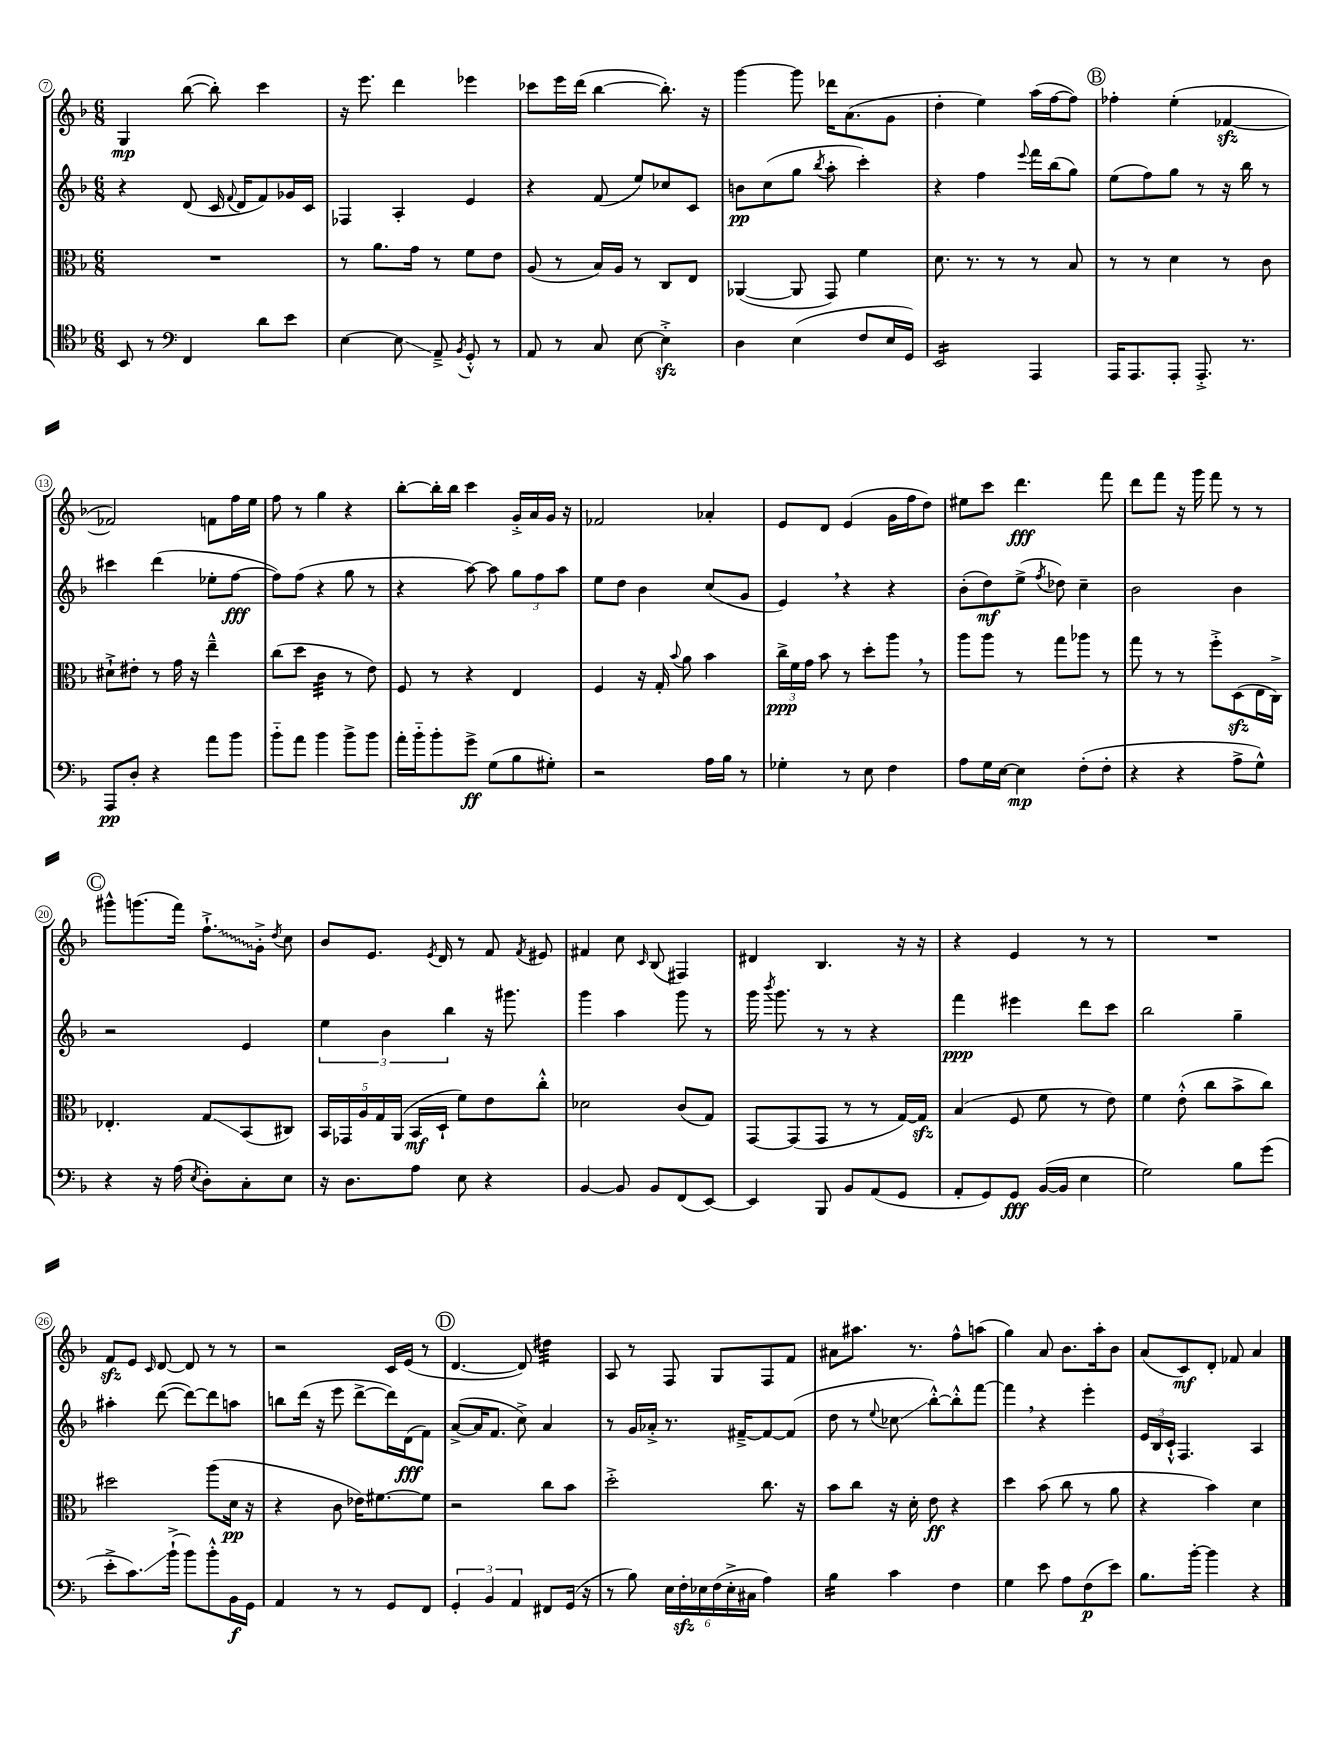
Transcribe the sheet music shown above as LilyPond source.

<<
\new StaffGroup <<
\new Staff = "s0" {
    \clef treble \key f \major \numericTimeSignature \time 6/8
    \autoBeamOff g4\mp bes''8~( bes''8-.) c'''4 |
    r16 e'''8. d'''4 ees'''4 |
    ces'''8[ e'''16 d'''16]( bes''4~ bes''8.-.) r16 |
    g'''4~ g'''8 des'''16[ a'8.( g'8] |
    d''4-. e''4) a''16[( f''16~ f''8]) |
    \mark \markup { \circle "B" } fes''4-. e''4-.( fes'4~\sfz |
    fes'2) f'8[ f''16 e''16] |
    f''8 r8 g''4 r4 |
    bes''8[~-. bes''16-. bes''16] c'''4 g'16[-.-> a'16 g'16] r16 |
    fes'2 aes'4-. |
    e'8[ d'8] e'4( g'16[ f''16 d''8]) |
    eis''8[ c'''8] d'''4.\fff f'''8 |
    d'''8[ f'''8] r16 g'''16 f'''8 r8 r8 |
    \mark \markup { \circle "C" } gis'''8[-^ g'''8.( f'''16]) \once \override Glissando.style = #'zigzag f''8.[-!->\glissando g'16]-.-> \acciaccatura { d''8 } c''8 |
    bes'8[ e'8.] \acciaccatura { e'8 } d'16 r8 f'8 \acciaccatura { f'8 } eis'8 |
    fis'4 c''8 \grace { c'16 } bes8( fis4) |
    dis'4 bes4. r16 r16 |
    r4 e'4 r8 r8 |
    R2. |
    f'8[\sfz e'8] \grace { c'16 } d'8~ d'8 r8 r8 |
    r2 c'16[ e'16]( r8 |
    \mark \markup { \circle "D" } d'4.~ d'8) dis''4:32 |
    a8 r8 f8 g8[ f8 f'8] |
    ais'8[ ais''8.] r8. f''8[-^ a''8]( |
    g''4) a'8 bes'8.[ a''16-. bes'8] |
    a'8[( c'8\mf) d'8]-. fes'8 a'4 \bar "|." |
}
\new Staff = "s1" {
    \clef treble \key f \major \numericTimeSignature \time 6/8
    \autoBeamOff r4 d'8( c'16 \appoggiatura { f'8 } d'16[ f'8) ges'16 c'16] |
    fes4 a4-. e'4 |
    r4 f'8( e''8[) ces''8 c'8] |
    b'8[\pp c''8( g''8] \acciaccatura { bes''8 } a''8-. c'''4-.) |
    r4 f''4 \appoggiatura { e'''8 } f'''16[ bes''16( g''8]) |
    \mark \markup { \circle "B" } e''8[( f''8) g''8] r8 r16 bes''16 r8 |
    cis'''4 d'''4( ees''8[-. f''8]~\fff |
    f''8[) f''8]( r4 g''8 r8 |
    r4 a''8~) a''8 \tuplet 3/2 { g''8[ f''8 a''8] } |
    e''8[ d''8] bes'4 c''8[( g'8] |
    e'4) \breathe r4 r4 |
    bes'8[-.( d''8\mf) e''8]->( \acciaccatura { f''8 } des''8) c''4-- |
    bes'2 bes'4 |
    \mark \markup { \circle "C" } r2 e'4 |
    \tuplet 3/2 { e''4 bes'4 bes''4 } r16 gis'''8. |
    g'''4 a''4 g'''8 r8 |
    g'''16 \acciaccatura { bes'''8 } g'''8. r8 r8 r4 |
    f'''4\ppp eis'''4 d'''8[ c'''8] |
    bes''2 g''4-- |
    ais''4-. d'''8~( d'''8[~) d'''8 a''8] |
    b''8[ d'''16]( r16 e'''8 d'''8[~-> d'''16) d'16\fff( f'8]) |
    \mark \markup { \circle "D" } a'8[~->( a'16 f'8.] c''8->) a'4 |
    r8 g'16[ aes'16]-.-> r8. fis'16[~---> fis'8~ fis'8]( |
    d''8 r8 \appoggiatura { e''8 } ces''8\glissando bes''8[~-.-^) bes''8-.-^ f'''8]~ |
    f'''4 \breathe r4 e'''4-. |
    \tuplet 3/2 { e'16[ bes16 c'16]-!-^ } f4. a4 \bar "|." |
}
\new Staff = "s2" {
    \clef alto \key f \major \numericTimeSignature \time 6/8
    \autoBeamOff R2. |
    r8 a'8.[ g'16] r8 f'8[ e'8] |
    a8( r8 bes16[) a16] r8 c8[ e8] |
    aes,4~( aes,8 g,8) f'4 |
    d'8. r8. r8 r8 bes8 |
    \mark \markup { \circle "B" } r8 r8 d'4 r8 c'8 |
    dis'8[-!-> eis'8]-. r8 g'16 r16 e''4---^ |
    c''8[( d''8] c'4:32 r8 e'8) |
    f8 r8 r4 e4 |
    f4 r16 g16-. \appoggiatura { bes'8 } a'8 bes'4 |
    \tuplet 3/2 { c''16[->\ppp f'16 g'16] } bes'8 r8 d''8[-. a''8] \breathe r8 |
    a''8[ a''8] r8 g''8[ aes''8] r8 |
    g''8 r8 r8 f''8[-.-> d8\sfz( e16 c16]->) |
    \mark \markup { \circle "C" } ees4.-. g8[\glissando bes,8( cis8]) |
    \tuplet 5/4 { bes,16[ ges,16 a16 g16 a,16]( } bes,16[\mf d16]-! f'8[) e'8 c''8]-.-^ |
    des'2 c'8[( g8]) |
    g,8[~ g,8( g,8] r8 r8 g16[~) g16]\sfz |
    bes4( f8 f'8 r8 e'8) |
    f'4 e'8-.-^( c''8[ bes'8-> c''8]) |
    dis''2 a''8[( d'16]\pp r16 |
    r4 c'8 ees'16[) fis'8.~ fis'8] |
    \mark \markup { \circle "D" } r2 c''8[ bes'8] |
    d''2-.-> c''8. r16 |
    bes'8[ c''8] r16 d'16-. e'8\ff r4 |
    d''4 bes'8( c''8 r8 a'8 |
    r4 bes'4) d'4 \bar "|." |
}
\new Staff = "s3" {
    \clef tenor \key f \major \numericTimeSignature \time 6/8
    \autoBeamOff bes,8 r8 \clef bass f,4 d'8[ e'8] |
    e4~ e8\glissando a,8---> \acciaccatura { bes,8 } g,8-.-^ r8 |
    a,8 r8 c8 e8~ e4-.->\sfz |
    d4 e4( f8[ e16 g,16]) |
    e,2:16 a,,4 |
    \mark \markup { \circle "B" } a,,16[ a,,8. a,,8]-. a,,8.-.-> r8. |
    a,,8[\pp d8]-. r4 a'8[ bes'8] |
    bes'8[-_ a'8] bes'4 bes'8[-> bes'8] |
    a'16[-. bes'16-_ bes'8-. g'8]->\ff g8[( bes8 gis8]-.) |
    r2 a16[ bes16] r8 |
    ges4-. r8 e8 f4 |
    a8[ g16 e16]~ e4\mp f8[-.( f8]-. |
    r4 r4 a8[-> g8]-^) |
    \mark \markup { \circle "C" } r4 r16 a16( \acciaccatura { e8 } d8[-.) c8-. e8] |
    r16 d8.[ a8] e8 r4 |
    bes,4~ bes,8 bes,8[ f,8( e,8]~) |
    e,4 bes,,8 bes,8[ a,8( g,8] |
    a,8[-. g,8) g,8]\fff bes,16[~( bes,16] e4 |
    g2) bes8[ g'8]( |
    e'8[-.-> c'8.\glissando) bes'16]-!->( bes'8[) bes'8-.-^ bes,16\f g,16] |
    a,4 r8 r8 g,8[ f,8] |
    \mark \markup { \circle "D" } \tuplet 3/2 { g,4-. bes,4 a,4 } fis,8[ g,16]( r16 |
    r8 bes8) \tuplet 6/4 { e16[ f16-.\sfz ees16 f16( ees16-.-> cis16] } a4) |
    bes4:16 c'4 f4 |
    g4 e'8 a8[ f8\p( e'8]) |
    bes8.[ bes'16]~-. bes'4 r4 \bar "|." |
}
>>
>>
\layout { \context { \Score currentBarNumber = #7 \override BarNumber.stencil = #(make-stencil-circler 0.1 0.3 ly:text-interface::print) } }
